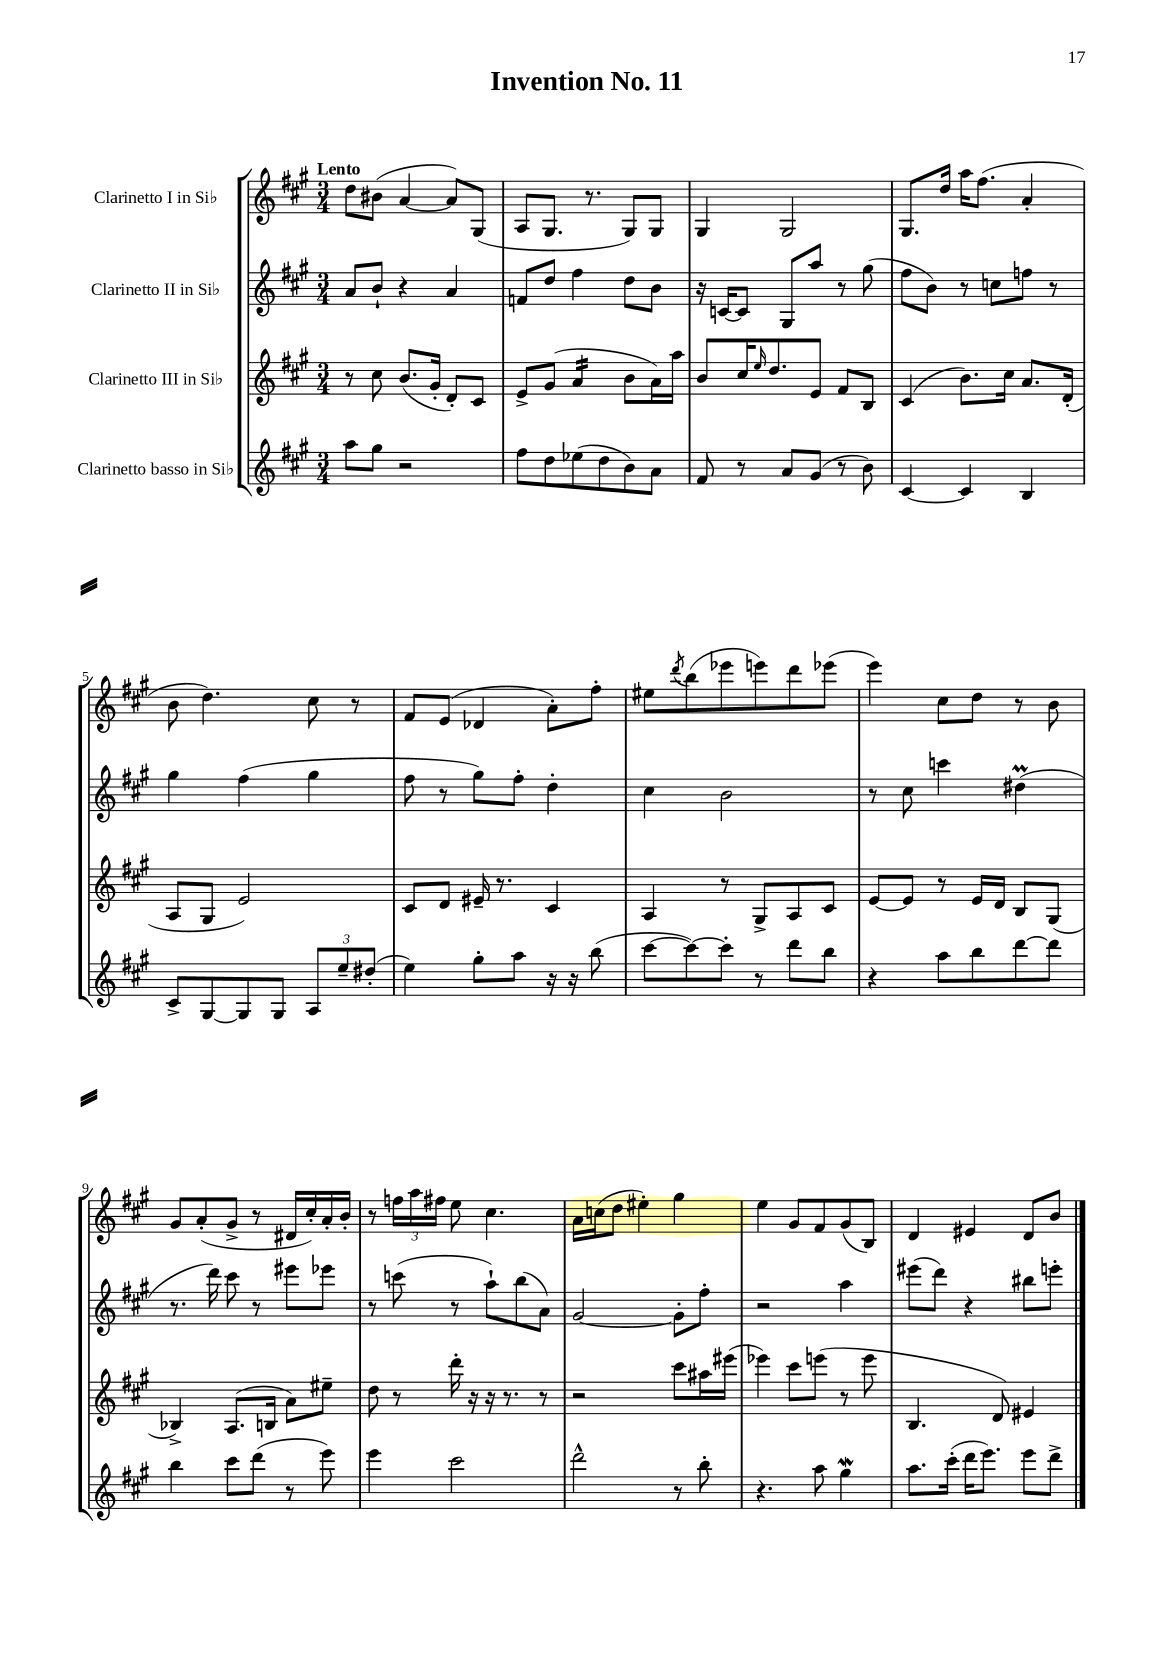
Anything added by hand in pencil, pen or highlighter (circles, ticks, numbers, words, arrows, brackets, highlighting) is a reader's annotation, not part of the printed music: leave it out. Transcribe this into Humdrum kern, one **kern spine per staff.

**kern	**kern	**kern	**kern
*staff4	*staff3	*staff2	*staff1
*clefG2	*clefG2	*clefG2	*clefG2
*k[f#c#g#]	*k[f#c#g#]	*k[f#c#g#]	*k[f#c#g#]
*M3/4	*M3/4	*M3/4	*M3/4
8aa	8r	8a	8dd
8gg#	8cc#	8b`	(8b#
2r	(8.b	4r	[4a
.	16g#'	.	.
.	8d')	4a	8a])
.	8c#	.	(8G#
=	=	=	=
8ff#	8e^	8f	8A
8dd	(8g#	8dd	8.G#
(8ee-	4a	4ff#	.
.	.	.	8.r
8dd	.	.	.
8b)	8b	8dd	8G#)
8a	16a)	8b	8G#
.	16aa	.	.
=	=	=	=
8f#	8b	16r	4G#
.	.	[16c	.
8r	16cc#	8c]	.
.	16qqee	.	.
.	8.dd	.	.
8a	.	8G#	2G#
(8g#	8e	8aa	.
8r	8f#	8r	.
8b)	8B	(8gg#	.
=	=	=	=
[4c#	(4c#	8ff#	8.G#
.	.	8b)	.
.	.	.	16dd
4c#]	8.b)	8r	16aa
.	.	.	(8.ff#
.	.	8cc	.
.	16cc#	.	.
4B	8.a	8ff	4a'
.	.	8r	.
.	(16d'	.	.
=	=	=	=
8c#^	8A	4gg#	8b
[8G#	8G#	.	4.dd)
8G#]	2e)	(4ff#	.
8G#	.	.	.
12A	.	4gg#	8cc#
12ee~	.	.	.
.	.	.	8r
(12dd#'	.	.	.
=	=	=	=
4ee)	8c#	8ff#	8f#
.	8d	8r	(8e
8gg#'	16e#~	8gg#)	4d-
.	8.r	.	.
8aa	.	8ff#'	.
16r	4c#	4dd'	8a')
16r	.	.	.
(8bb	.	.	8ff#'
=	=	=	=
[8ccc#	4A	4cc#	8ee#
.	.	.	8qddd
8ccc#_)	.	.	(8bb
8ccc#']	8r	2b	8eee-
8r	8G#^	.	8eee)
8ddd	8A	.	8ddd
8bb	8c#	.	(8eee-
=	=	=	=
4r	[8e	8r	4eee)
.	8e]	8cc#	.
8aa	8r	4ccc	8cc#
8bb	16e	.	8dd
.	16d	.	.
[8ddd	8B	(4dd#	8r
8ddd]	(8G#	.	8b
=	=	=	=
4bb	4B-^)	8.r	8g#
.	.	.	(8a'
.	.	16ddd)	.
8ccc#	(8.A	8ccc#	8g#^
(8ddd	.	8r	8r
.	16B	.	.
8r	8a)	8eee#	16d#
.	.	.	16cc#')
8eee)	8ee#~	8eee-	16a'
.	.	.	16b'
=	=	=	=
4eee	8dd	8r	8r
.	8r	(8ccc	24ff
.	.	.	24aa
.	.	.	24ff#
2ccc#	16ddd'	8r	8ee
.	16r	.	.
.	16r	8aa`)	4.cc#
.	8.r	.	.
.	.	(8bb	.
.	8r	8a)	.
=	=	=	=
2ddd^^	2r	[2g#	16a
.	.	.	(16cc
.	.	.	8dd
.	.	.	4ee#')
8r	8ccc#	8g#']	4gg#
8bb'	16aa#	8ff#'	.
.	(16eee#	.	.
=	=	=	=
4.r	4eee-)	2r	4ee
.	8ccc#	.	8g#
8aa	(8eee	.	8f#
4gg#	8r	4aa	(8g#
.	8eee	.	8B)
=	=	=	=
8.aa	4.B	(8eee#	4d
.	.	8ddd)	.
(16ccc#'	.	.	.
16ddd	.	4r	4e#
8.eee)	.	.	.
.	8d)	.	.
8eee	4e#	8bb#	8d
8ddd^	.	8eee'	8b
==	==	==	==
*-	*-	*-	*-
